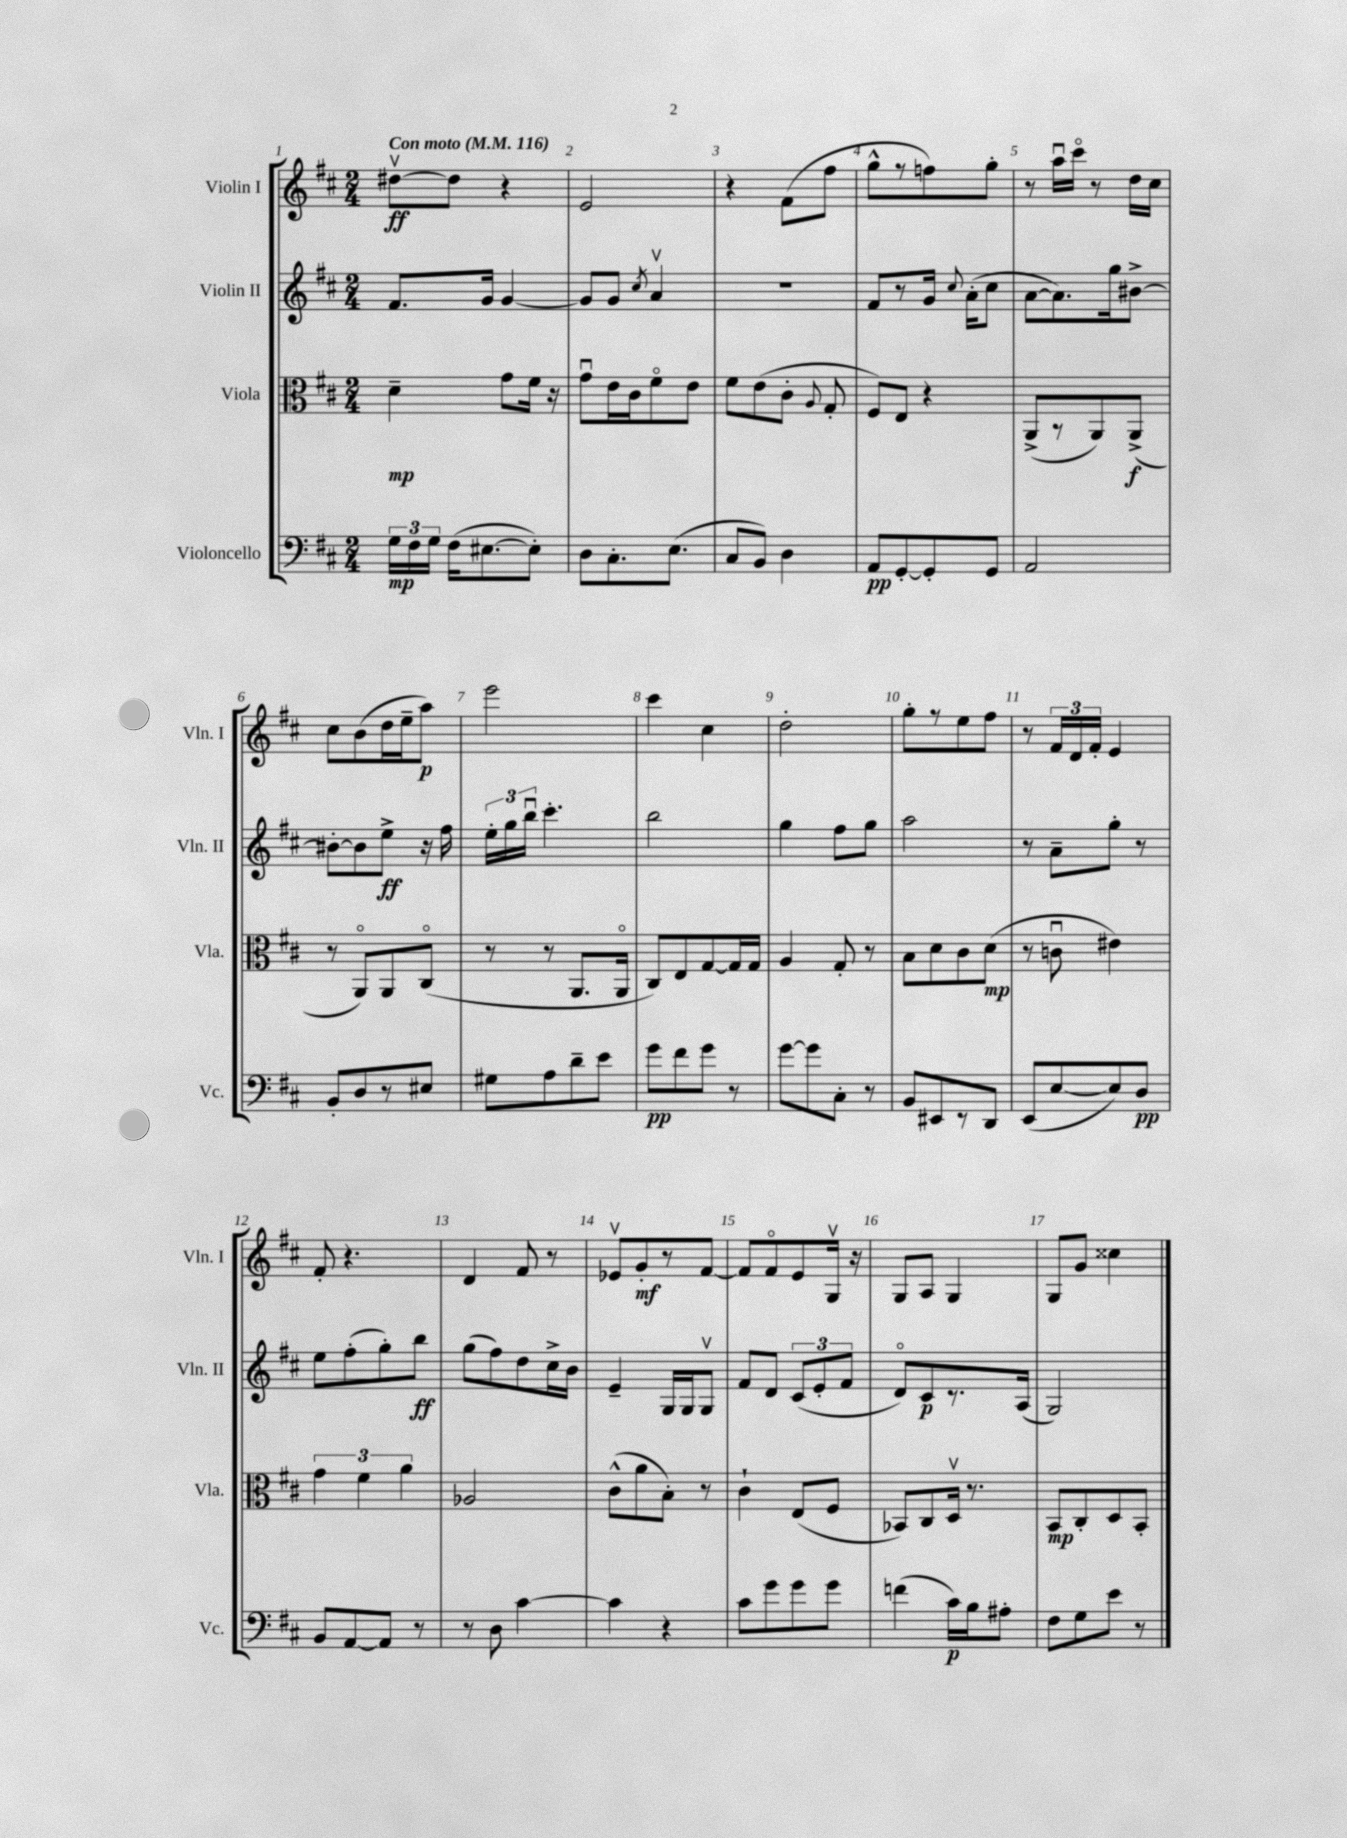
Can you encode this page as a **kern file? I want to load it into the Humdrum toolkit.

**kern	**dynam	**kern	**dynam	**kern	**dynam	**kern	**dynam
*part4	*part4	*part3	*part3	*part2	*part2	*part1	*part1
*staff4	*staff4	*staff3	*staff3	*staff2	*staff2	*staff1	*staff1
*I"Violoncello	*	*I"Viola	*	*I"Violin II	*	*I"Violin I	*
*I'Vc.	*	*I'Vla.	*	*I'Vln. II	*	*I'Vln. I	*
*clefF4	*	*clefC3	*	*clefG2	*	*clefG2	*
*k[f#c#]	*	*k[f#c#]	*	*k[f#c#]	*	*k[f#c#]	*
*M2/4	*	*M2/4	*	*M2/4	*	*M2/4	*
*MM116	*	*MM116	*	*MM116	*	*MM116	*
=1	=1	=1	=1	=1	=1	=1	=1
!	!	!	!	!	!	!LO:TX:a:B:t=Con moto	!
24G\LL	mp	4d~\	mp	8.f#/L	.	[8dd#Xv\L	ff
24F#\	.	.	.	.	.	.	.
24G\JJ	.	.	.	.	.	.	.
(16F#\KL	.	.	.	.	.	8dd#\J]	.
[8.E#X\	.	.	.	16g/Jk	.	.	.
.	.	8g\L	.	[4g/	.	4r	.
8E#'\J])	.	16f#\Jk	.	.	.	.	.
.	.	16r	.	.	.	.	.
=2	=2	=2	=2	=2	=2	=2	=2
8D\L	.	8gu\L	.	8g/L]	.	2e/	.
8.C#'\	.	16e\L	.	8g/J	.	.	.
.	.	16c#\J	.	.	.	.	.
.	.	.	.	8qcc#/	.	.	.
.	.	8f#\	.	4av/	.	.	.
(8.E\J	.	.	.	.	.	.	.
.	.	8e\J	.	.	.	.	.
=3	=3	=3	=3	=3	=3	=3	=3
8C#/L	.	8f#\L	.	2r	.	4r	.
8BB/J)	.	(8e\	.	.	.	.	.
4D\	.	8c#'\J	.	.	.	(8f#\L	.
.	.	8qqA/	.	.	.	.	.
.	.	8G'/	.	.	.	8ff#\J	.
=4	=4	=4	=4	=4	=4	=4	=4
8AA/L	pp	8F#/L)	.	8f#/L	.	8gg^^\L	.
[8GG'/	.	8E/J	.	8r	.	8r	.
8GG'/]	.	4r	.	16g/Jk	.	8ffn\)	.
.	.	.	.	8qqcc#/	.	.	.
.	.	.	.	(16a'\KL	.	.	.
8GG/J	.	.	.	8cc#\J	.	8gg'\J	.
=5	=5	=5	=5	=5	=5	=5	=5
2AA/	.	(8AA^/L	.	[8a\L	.	8r	.
.	.	8r	.	8.a\])	.	16aau\LL	.
.	.	.	.	.	.	16ccc#\JJ	.
.	.	8AA/)	.	.	.	8r	.
.	.	.	.	16gg\k	.	.	.
.	.	(8AA^/J	f	[8b#X^\J	.	16dd\LL	.
.	.	.	.	.	.	16cc#\JJ	.
!!LO:LB:g=z
=6	=6	=6	=6	=6	=6	=6	=6
8BB'/L	.	8r	.	8b#X'\L_	.	8cc#\L	.
8D/	.	8AA/L)	.	8b#\]	.	(8b\	.
8r	.	8AA/	.	8ee^\J	ff	16dd\L	.
.	.	.	.	.	.	16ee~\J	.
8E#X/J	.	(8C#/J	.	16r	.	8aa\J)	p
.	.	.	.	16ff#\	.	.	.
=7	=7	=7	=7	=7	=7	=7	=7
8G#X\L	.	8r	.	24ee'\LL	.	2eee\	.
.	.	.	.	24gg\	.	.	.
.	.	.	.	24bbu\JJ	.	.	.
8A\	.	8r	.	4.ccc#'\	.	.	.
8d~\	.	8.AA/L	.	.	.	.	.
8e\J	.	.	.	.	.	.	.
.	.	16AA/Jk	.	.	.	.	.
=8	=8	=8	=8	=8	=8	=8	=8
8g\L	pp	8C#/L)	.	2bb\	.	4ccc#\	.
8f#\	.	8E/	.	.	.	.	.
8g\J	.	[8G/	.	.	.	4cc#\	.
8r	.	16G/L]	.	.	.	.	.
.	.	16G/JJ	.	.	.	.	.
=9	=9	=9	=9	=9	=9	=9	=9
[8g\L	.	4A/	.	4gg\	.	2dd'\	.
8g\]	.	.	.	.	.	.	.
8C#'\J	.	8G'/	.	8ff#\L	.	.	.
8r	.	8r	.	8gg\J	.	.	.
=10	=10	=10	=10	=10	=10	=10	=10
8BB/L	.	8B\L	.	2aa\	.	8gg'\L	.
8EE#X/	.	8d\	.	.	.	8r	.
8r	.	8c#\	.	.	.	8ee\	.
8DD/J	.	(8d\J	mp	.	.	8ff#\J	.
=11	=11	=11	=11	=11	=11	=11	=11
(8EE/L	.	8r	.	8r	.	8r	.
[8E/	.	8cnu\	.	8a~\L	.	24f#/LL	.
.	.	.	.	.	.	24d/	.
.	.	.	.	.	.	24f#'/JJ	.
8E/])	.	4e#X\)	.	8gg'\J	.	4e/	.
8D/J	pp	.	.	8r	.	.	.
!!LO:LB:g=z
=12	=12	=12	=12	=12	=12	=12	=12
8BB/L	.	6g\	.	8ee\L	.	8f#'/	.
[8AA/	.	.	.	(8ff#'\	.	4.r	.
.	.	6f#\	.	.	.	.	.
8AA/J]	.	.	.	8gg'\)	.	.	.
.	.	6a\	.	.	.	.	.
8r	.	.	.	8bb\J	ff	.	.
=13	=13	=13	=13	=13	=13	=13	=13
8r	.	2A-X/	.	(8gg\L	.	4d/	.
8D\	.	.	.	8ff#\)	.	.	.
[4c#\	.	.	.	8dd\	.	8f#/	.
.	.	.	.	16cc#^\L	.	8r	.
.	.	.	.	16b\JJ	.	.	.
=14	=14	=14	=14	=14	=14	=14	=14
4c#\]	.	(8c#^^\L	.	4e~/	.	8e-Xv/L	.
.	.	8a\	.	.	.	8g'/	mf
4r	.	8B'\J)	.	16G/LL	.	8r	.
.	.	.	.	16G/J	.	.	.
.	.	8r	.	8Gv/J	.	[8f#/J	.
=15	=15	=15	=15	=15	=15	=15	=15
8c#\L	.	4c#`\	.	8f#/L	.	8f#/L]	.
8g\	.	.	.	8d/J	.	8f#/	.
8g\	.	(8E/L	.	(12c#/L	.	8e/	.
.	.	.	.	12e'/	.	.	.
8g\J	.	8F#/J	.	.	.	16Gv/Jk	.
.	.	.	.	12f#/J	.	.	.
.	.	.	.	.	.	16r	.
=16	=16	=16	=16	=16	=16	=16	=16
(4fn\	.	8BB-X/L)	.	8d/L)	.	8G/L	.
.	.	8C#/	.	8c#/	p	8A/J	.
16c#\LL)	p	16Dv/Jk	.	8.r	.	4G/	.
16B\J	.	8.r	.	.	.	.	.
8A#X'\J	.	.	.	.	.	.	.
.	.	.	.	(16A/Jk	.	.	.
=17	=17	=17	=17	=17	=17	=17	=17
8F#\L	.	8BB/L	mp	2G/)	.	8G/L	.
8G\	.	8C#'/	.	.	.	8g/J	.
8e\J	.	8D/	.	.	.	4cc##X\	.
8r	.	8BB'/J	.	.	.	.	.
==	==	==	==	==	==	==	==
*-	*-	*-	*-	*-	*-	*-	*-
